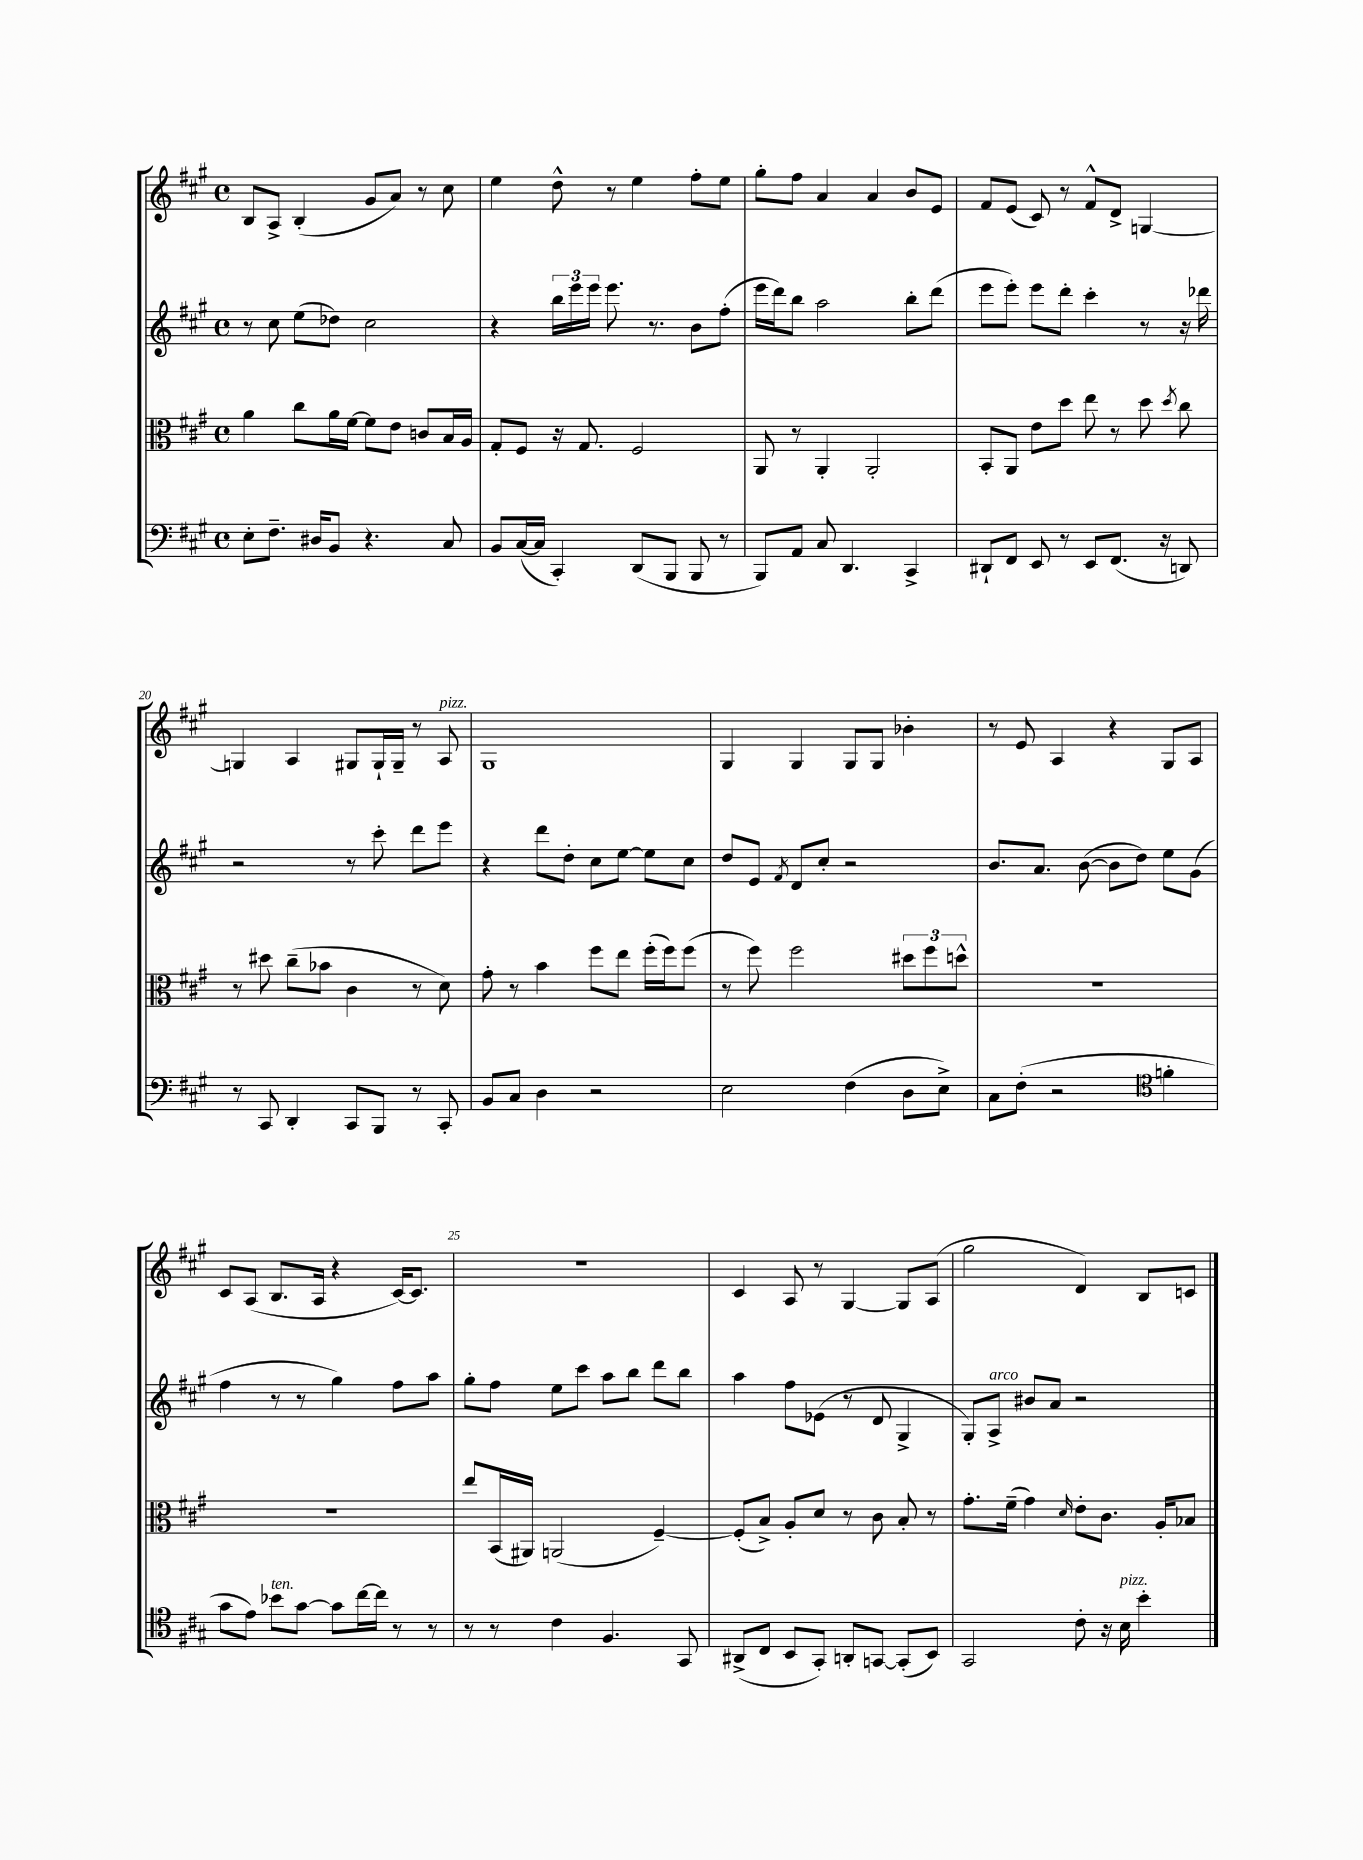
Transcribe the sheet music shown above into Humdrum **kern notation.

**kern	**kern	**kern	**kern
*staff4	*staff3	*staff2	*staff1
*clefF4	*clefC3	*clefG2	*clefG2
*k[f#c#g#]	*k[f#c#g#]	*k[f#c#g#]	*k[f#c#g#]
*M4/4	*M4/4	*M4/4	*M4/4
*met(c)	*met(c)	*met(c)	*met(c)
8E'\L	4a\	8r	8B/L
8.F#~\J	.	8cc#\	8A^/J
.	8cc#\L	(8ee\L	(4B'/
16D#/LK	.	.	.
8BB/J	16a\L	8dd-\J)	.
.	[16f#\JJ	.	.
4.r	8f#\]L	2cc#\	8g#/L
.	8e\J	.	8a/J)
.	8c/L	.	8r
8C#/	16B/L	.	8cc#\
.	16A/JJ	.	.
=	=	=	=
8BB/L	8G#'/L	4r	4ee\
([16C#/L	8F#/J	.	.
16C#/]JJ	.	.	.
4CC#'/)	16r	24bb\LL	8dd^^\
.	.	24eee\	.
.	8.G#/	.	.
.	.	24eee\JJ	.
.	.	8.eee\	8r
(8DD/L	2F#/	.	4ee\
.	.	8.r	.
8BBB/J	.	.	.
8BBB/	.	8b\L	8ff#'\L
8r	.	(8ff#'\J	8ee\J
=	=	=	=
8BBB/L)	8AA/	16eee\LL	8gg#'\L
.	.	16ddd\J)	.
8AA/J	8r	8bb\J	8ff#\J
8C#/	4AA'/	2aa\	4a/
4.DD/	.	.	.
.	2AA'/	.	4a/
4CC#^/	.	8bb'\L	8b/L
.	.	(8ddd\J	8e/J
=	=	=	=
8DD#`/L	8BB'/L	8eee\L	8f#/L
8FF#/J	8AA/J	8eee'\J)	(8e/J
8EE/	8e\L	8eee\L	8c#/)
8r	8dd\J	8ddd'\J	8r
8EE/L	8ee\	4ccc#'\	8f#^^/L
(8.FF#/J	8r	.	8d^/J
.	8dd\	8r	[4G/
16r	.	.	.
.	8qdd/	.	.
8DD/)	8cc#\	16r	.
.	.	16ddd-\	.
=	=	=	=
8r	8r	2r	4G/]
8CC#/	8dd#\	.	.
4DD'/	(8cc#~\L	.	4A/
.	8b-\J	.	.
8CC#/L	4c#\	8r	8G#/L
8BBB/J	.	8ccc#'\	16G#`/L
.	.	.	16G#~/JJ
8r	8r	8ddd\L	8r
8CC#'/	8d\)	8eee\J	8A/
=	=	=	=
8BB/L	8g#'\	4r	1G#
8C#/J	8r	.	.
4D\	4b\	8ddd\L	.
.	.	8dd'\J	.
2r	8ff#\L	8cc#\L	.
.	8ee\J	[8ee\J	.
.	(16ff#'\LL	8ee\]L	.
.	16ff#\J)	.	.
.	(8ff#\J	8cc#\J	.
=	=	=	=
2E\	8r	8dd/L	4G#/
.	8ff#\)	8e/J	.
.	.	8qf#/	.
.	2ff#\	8d/L	4G#/
.	.	8cc#'/J	.
(4F#\	.	2r	8G#/L
.	.	.	8G#/J
8D\L	12dd#\L	.	4b-'\
.	12ff#\	.	.
8E^\J)	.	.	.
.	12dd^^\J	.	.
=	=	=	=
8C#\L	1r	8.b/L	8r
(8F#'\J	.	.	8e/
.	.	8.a/J	.
2r	.	.	4A/
.	.	([8b\	.
.	.	8b\]L	4r
.	.	8dd\J)	.
*clefC4	*	*	*
4f'\	.	8ee\L	8G#/L
.	.	(8g#\J	8A/J
=	=	=	=
8g#\L	1r	4ff#\	8c#/L
8e\J)	.	.	(8A/J
8b-\L	.	8r	8.B/L
[8g#\J	.	8r	.
.	.	.	16A/Jk
8g#\]L	.	4gg#\)	4r
[16cc#\L	.	.	.
16cc#\]JJ	.	.	.
8r	.	8ff#\L	[16c#/LK)
.	.	.	8.c#/]J
8r	.	8aa\J	.
=	=	=	=
8r	8ee/L	8gg#'\L	1r
8r	(16BB/L	8ff#\J	.
.	16AA#/JJ)	.	.
4c#\	(2AA/	8ee\L	.
.	.	8ccc#\J	.
4.F#/	.	8aa\L	.
.	.	8bb\J	.
.	[4F#~/)	8ddd\L	.
8GG#/	.	8bb\J	.
=	=	=	=
(8AA#^/L	(8F#'/]L	4aa\	4c#/
8C#/J	8B^/J)	.	.
8BB/L	8A'/L	8ff#\L	8A/
8GG#'/J)	8d/J	(8e-\J	8r
8AA'/L	8r	8r	[4G#/
[8GG/J	8c#\	8d/	.
(8GG'/]L	8B'/	4G#^/	8G#/]L
8BB/J)	8r	.	(8A/J
=	=	=	=
2GG#/	8.g#'\L	8G#'/L)	2gg#\
.	.	8A^/J	.
.	(16f#~\Jk	.	.
.	4g#\)	8b#/L	.
.	.	8a/J	.
.	16qqd/	.	.
8c#'\	8e'\L	2r	4d/)
16r	8.c#\J	.	.
16B\	.	.	.
4b'\	.	.	8B/L
.	16A'/LK	.	.
.	8B-/J	.	8c/J
==	==	==	==
*-	*-	*-	*-
